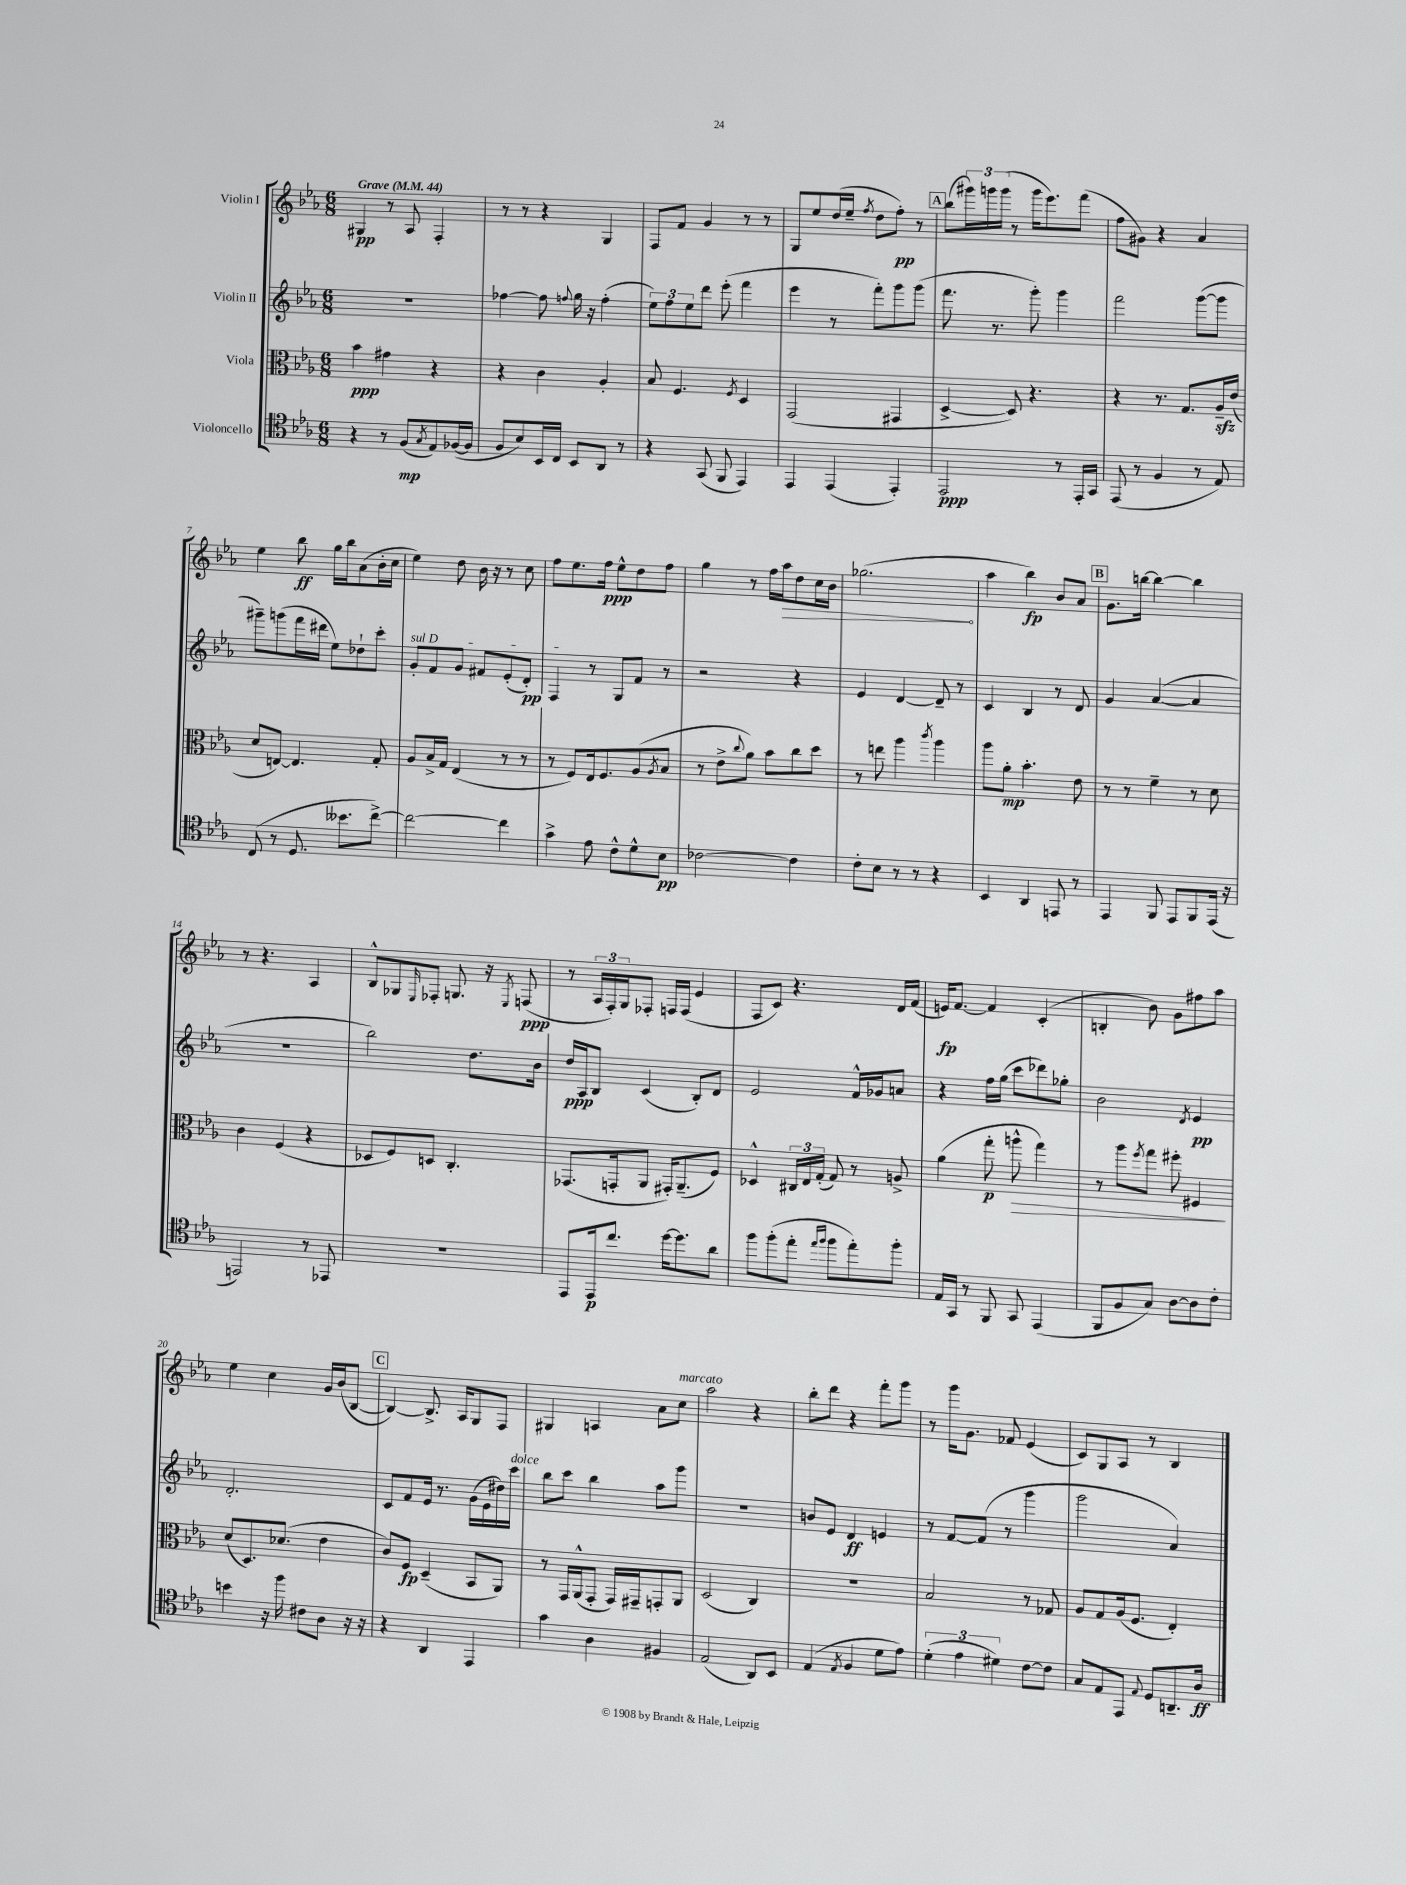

**kern	**kern	**kern	**kern
*staff4	*staff3	*staff2	*staff1
*clefC4	*clefC3	*clefG2	*clefG2
*k[b-e-a-]	*k[b-e-a-]	*k[b-e-a-]	*k[b-e-a-]
*M6/8	*M6/8	*M6/8	*M6/8
*MM44	*MM44	*MM44	*MM44
4r	4b-\	2.r	4G#/
8r	4g#\	.	8r
(8F/L	.	.	8A-/
8qG/	.	.	.
8E-/)	4r	.	4F'/
([16F-/L	.	.	.
16F-/]JJ	.	.	.
=	=	=	=
8F/L	4r	[4ff-\	8r
8B-/)	.	.	8r
16BB-/L	4c\	8ff-\]	4r
16C/JJ	.	.	.
.	.	8qqff/	.
8BB-/L	.	16gg\	.
.	.	16r	.
8AA-/J	4A-'/	(4ff'\	4G/
8r	.	.	.
=	=	=	=
4r	8B-/	12ee-\L)	8F/L
.	.	12ff\	.
.	4.F/	.	8f/J
.	.	12ee-\	.
(8GG/	.	8ddd\J	4g/
8FF/	.	(8eee-'\	.
.	8qF/	.	.
4EE-/)	4D/	4fff\	8r
.	.	.	8r
=	=	=	=
4EE-/	(2GG/	4eee-\	8G/L
.	.	.	8ee-/
(4EE-/	.	8r	(16dd/L
.	.	.	16ee-~/JJ
.	.	.	8qff/
.	.	8fff'\L)	8dd\L
4EE-'/)	4GG#/	8ggg\	8ff'\J)
.	.	(8ggg\J	8r
=	=	=	=
2EE-/	[4D^/	8.fff\	(8bb-\L
.	.	.	24ggg#\L)
.	.	.	24ggg\
.	.	8.r	.
.	.	.	(24ggg\JJ
.	8D/])	.	8r
.	4.r	8ggg'\)	16ggg\LK
.	.	.	8.eee-\)
8r	.	4ggg\	.
16EE-'/LL	.	.	(8fff\J
16GG/JJ	.	.	.
=	=	=	=
(8EE-/	4r	2fff\	8ff\L
8r	.	.	8g#\J)
4F/	8.r	.	4r
.	8.G/L	.	.
8r	.	([8ggg\L	4a-/
8E-/)	16A-~/L	8ggg\]J	.
.	(16e-/JJ	.	.
=	=	=	=
(8C/	8d/L	8ggg#~\L)	4ee-\
8r	[8E/J)	(8ggg\	.
8.D/	4.E/]	16fff\L	8bb-\
.	.	16ddd#\JJ	.
.	.	8ee-\L)	16gg\LL
8.b--\L	.	.	16bb-\J
.	.	8dd-`\	(8a-\
[8cc^\J)	8G'/	8ccc'\J	16b-'\L
.	.	.	16cc\JJ
=	=	=	=
2cc\_	8A-/L	8g'/L	4ee-\)
.	16B-^/L	8f/	.
.	16G/JJ	.	.
.	(4E-/	8g/J	8dd\
.	.	8f#/L	16b-\
.	.	.	16r
4cc\]	8r	(8e-'/	8r
.	8r	8d'/J)	8cc\
=	=	=	=
4g^\	8r	4F/	8ff\L
.	8F/L)	.	8.ee-\
8e-\	16E-/k	8r	.
.	8.F/	.	16ff\Jk
8c^^\L	.	8G/L	8ee-^^\L
8d^^\	(8A-/	8f/J	8dd\
.	8qA-/	.	.
8B-\J	8B-/J	8r	8ff\J
=	=	=	=
[2c-\	8r	2r	4gg\
.	8e-^\L	.	.
.	8qqcc/	.	.
.	8a-\J)	.	8r
.	8b-\L	.	16ff\LL
.	.	.	16aa-\J
4c-\]	8cc\	4r	8dd\
.	8dd\J	.	16cc\L
.	.	.	16b-\JJ
=	=	=	=
8c'\L	8r	4e-/	(2.gg-\
8B-\J	8ee\	.	.
8r	4aa-\	[4d/	.
8r	.	.	.
.	8qccc/	.	.
4r	4aa-\	8d~/]	.
.	.	8r	.
=	=	=	=
4BB-/	8aa-\L	4c/	4aa-\
.	8a-'\J	.	.
4AA-/	4.b-'\	4B-/	4bb-\)
8EE/	.	8r	8b-/L
8r	8e-\	8d/	8a-/J
=	=	=	=
4EE-/	8r	4g/	8.g\L
.	8r	.	.
.	.	.	[16bb\Jk
8FF/	4f~\	([4a-/	4bb\_
8EE-/L	.	.	.
8FF/	8r	4a-/]	4bb\]
(16EE-/Jk	8d\	.	.
16r	.	.	.
=	=	=	=
2EE/)	4c\	2.r	8r
.	.	.	4.r
.	(4F/	.	.
8r	4r	.	4A-/
8EE-/	.	.	.
=	=	=	=
2.r	8D-/L	2bb-\)	8B-^^/L
.	8F/)	.	8G-/
.	.	.	16qqE-/
.	8D/J	.	8F-'/J
.	4.C'/	.	8.G/
.	.	8.dd\L	.
.	.	.	16r
.	.	.	8qE-/
.	.	.	(8F/
.	.	16b-\Jk	.
=	=	=	=
8EE-/L	(8.GG-/L	16dd/LL	8r
.	.	16A-/J	.
16EE-/k	.	8B-/J	24A-/LL
.	.	.	24F'/)
8.cc/J	16GG'/k	.	.
.	.	.	24G/J
.	8AA-/J	(4c/	8F-'/J
[16dd\LK	16GG#'/LK)	.	16F/LL
8.dd\]	(8.AA-~/	.	(16F/JJ
.	.	8B-'/L)	4e-/
8a-\J	8F/J)	8d/J	.
=	=	=	=
8ff\L	4D-^^/	2e-/	8F/L
(8ff'\	.	.	8c/J)
8ee-'\J	24C#/LL	.	4.r
.	24E-/	.	.
.	(24G'/JJ	.	.
16qqee-/LL	.	.	.
16qqff/JJ	.	.	.
8ff\L	8G/)	.	.
8ee-'\)	8r	16f^^/LL	.
.	.	16g-/J	.
8ff'\J	8A^/	8a/J	16d/LL
.	.	.	(16f/JJ
=	=	=	=
16E-/LL	(4a-\	4r	16e/LK)
16GG/JJ	.	.	[8.f/J
8r	.	.	.
8FF/	8gg'\	16ff\LL	4f/]
.	.	(16gg\JJ	.
8GG/	8aa^^\	8ccc\L	.
(4EE-/	4gg\)	8ddd-\)	(4c'/
.	.	8gg-'\J	.
=	=	=	=
8FF/L	8r	2b-\	4B'/
8F/	8aa-\L	.	.
.	8qff/	.	.
8G/J)	8gg\J	.	8b-\)
[8A-\L	8ff#'\	.	8g\L
.	.	8qd/	.
8A-\]	4F#/	4e-/	8ff#\
8c'\J	.	.	8aa-\J
=	=	=	=
4b\	(8d/L	2.d'/	4ee-\
.	8.D/)	.	.
16r	.	.	4cc\
16ff\	(8.d-/J	.	.
8c#\L	.	.	.
8A-\J	4e-\	.	16g/LL
.	.	.	(16b-/J
16r	.	.	[8B-/J
16r	.	.	.
=	=	=	=
4r	8c/L)	8c/L	4B-/_)
.	8F/J	8f/	.
4AA-/	(4D~/	16e-/Jk	8.B-^/]
.	.	8.r	.
.	.	.	16A-/LK
4EE-/	8BB-/L	(16g\LL	8G/
.	.	16e-\	.
.	8AA-/J)	16dd#\)	8F/J
.	.	16ccc\JJ	.
=	=	=	=
4g\	8r	8bb-\L	4G#/
.	16GG/LL	8ccc\J	.
.	(16AA-^^/J	.	.
4A-\	8GG'/J	4bb-\	4A/
.	16GG/LL)	.	.
.	16GG#~/J	.	.
4F#/	8GG'/	8aa-\L	8a-\L
.	8AA-/J	8ggg\J	8cc\J
=	=	=	=
(2E-/	(2D/	2.r	2aa-\
8AA-/L)	4C/)	.	4r
8BB-/J	.	.	.
=	=	=	=
(4E-/	2.r	8b/L	8bb-'\L
.	.	8e-/J	8ddd\J
8qE-/	.	.	.
4F/	.	4d/	4r
8d\L	.	4e/	8fff'\L
8e-\J)	.	.	8ggg\J
=	=	=	=
(6d'\	2B-/	8r	8r
.	.	[8f/L	16ggg\LK
6e-\	.	.	.
.	.	.	8.g\J
.	.	(8f/]J	.
6d#\)	.	.	.
.	.	8r	8f-/
[8c\L	8r	4ggg\	(4e-/
8c\]J	8G-/	.	.
=	=	=	=
8G/L	8A-/L	2ggg\	8c/L)
8E-/	8G/	.	8G/
8EE-/J	(16A-/k	.	8A-/J
.	8.F/J	.	.
8qqE-/	.	.	.
8D/L	.	.	8r
8.AA~/	4E-'/)	4a-/)	4B-/
16A-/Jk	.	.	.
==	==	==	==
*-	*-	*-	*-
